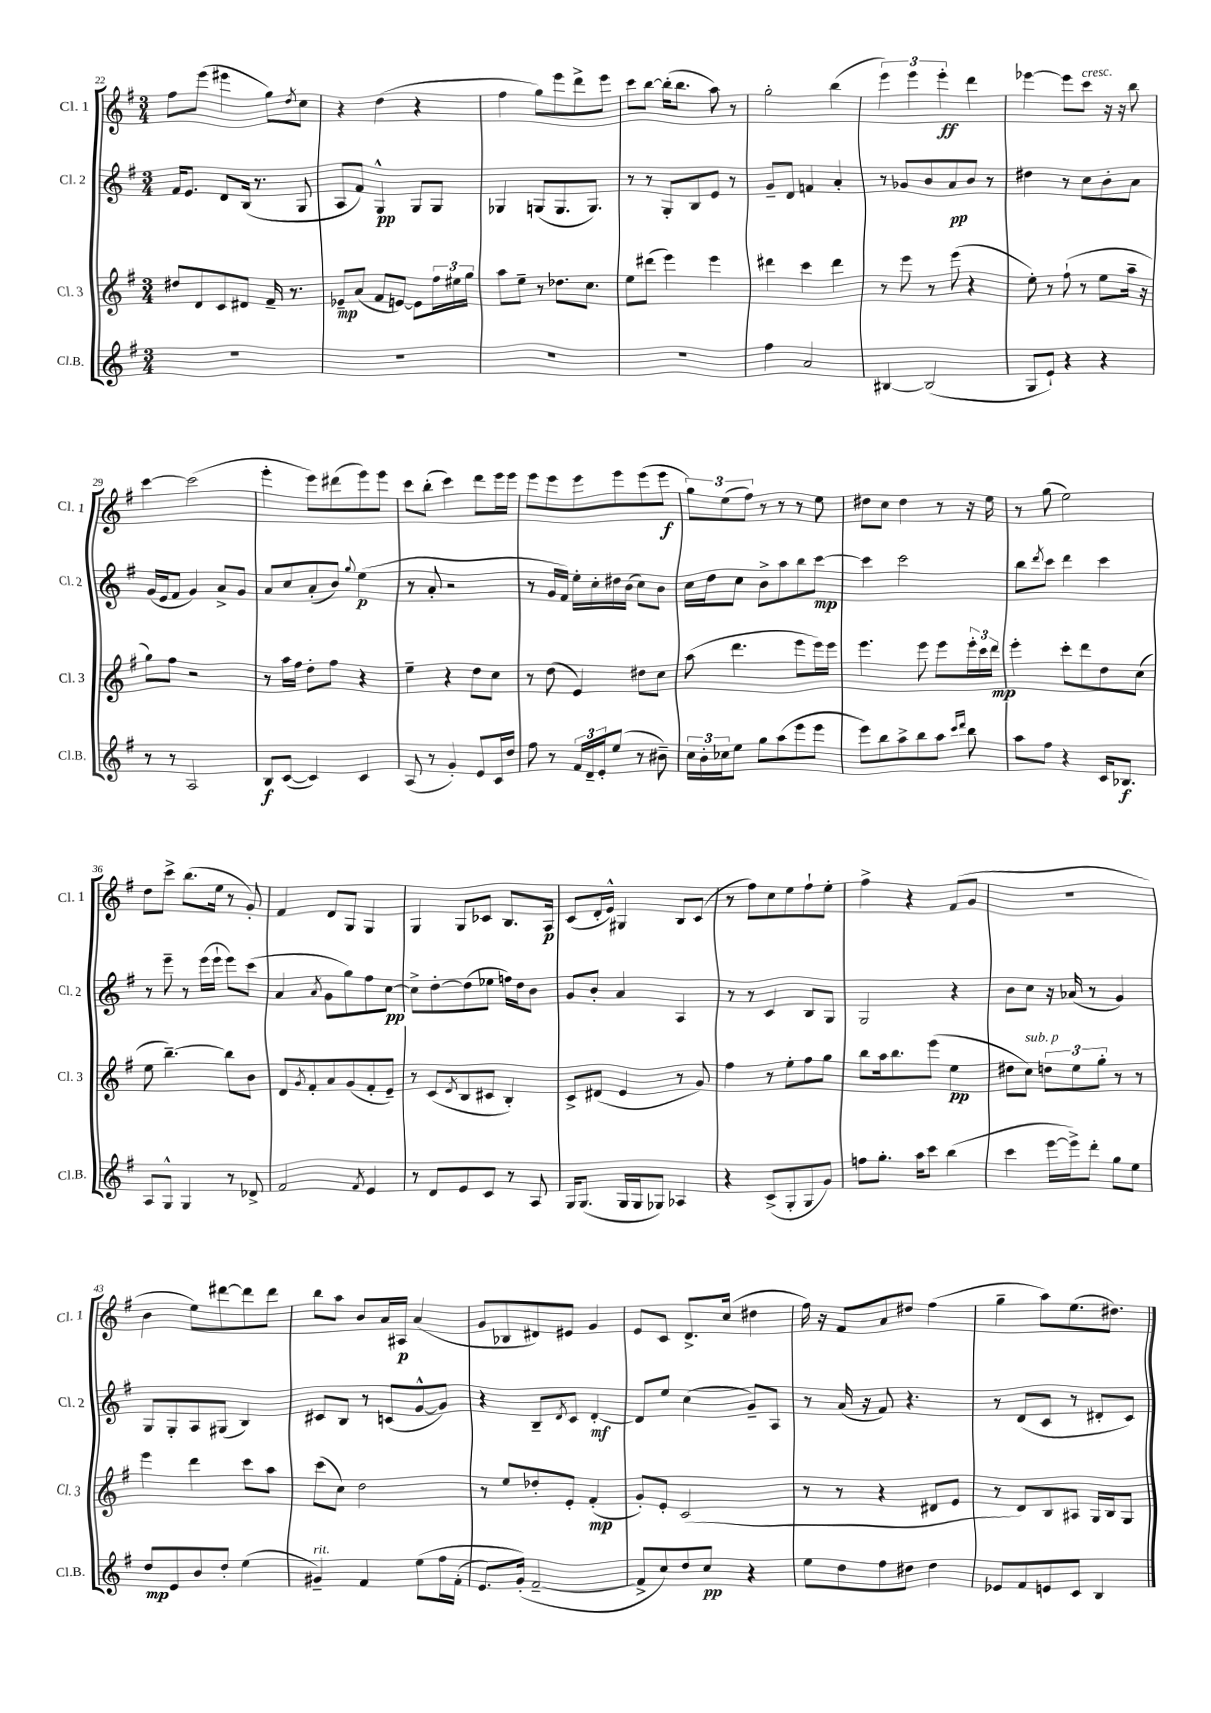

**kern	**kern	**kern	**kern
*staff4	*staff3	*staff2	*staff1
*clefG2	*clefG2	*clefG2	*clefG2
*k[f#]	*k[f#]	*k[f#]	*k[f#]
*M3/4	*M3/4	*M3/4	*M3/4
2.r	8dd#	16f#	8ff#
.	.	8.e	.
.	8d	.	(8eee
.	8c	8d	4eee#
.	8d#	(16B	.
.	.	8.r	.
.	16f#~	.	8gg)
.	8.r	.	.
.	.	.	8qdd
.	.	8G	8cc
=	=	=	=
2.r	8e-~	8A	4r
.	(8a	8f#)	.
.	8f#	4G^^	(4dd
.	[8e)	.	.
.	8e]	8G	4r
.	24ff#	8G	.
.	24ee#	.	.
.	24gg	.	.
=	=	=	=
2.r	8aa	4G-	4ff#
.	8ee~	.	.
.	8r	(8G	8gg)
.	8.dd-	8.G	8eee
.	.	.	8ddd^
.	8.cc	8.G)	.
.	.	.	8eee
=	=	=	=
2.r	8ee	8r	8ccc
.	(8ddd#	8r	[8bb
.	4eee)	8G'	(16bb']
.	.	.	8.bb
.	.	8B	.
.	4eee	8e	8aa)
.	.	8r	8r
=	=	=	=
4ff#	4ddd#	8g~	2gg'
.	.	8d	.
2a	4ccc	4f	.
.	4ddd#	4a'	(4bb
=	=	=	=
[4B#	8r	8r	6eee)
.	8eee	8g-	.
.	.	.	6eee
(2B#]	8r	8b	.
.	.	.	6eee'
.	(8eee	8a	.
.	4r	8b	4ddd
.	.	8r	.
=	=	=	=
8G	8ee')	4dd#	[4eee-
8e`)	8r	.	.
4r	(8ff#`	8r	8eee-]
.	8r	8cc	8ccc
4r	8ee	8b'	16r
.	.	.	16r
.	16aa~	8a	8bb
.	16r	.	.
=	=	=	=
8r	8gg)	(16g	[4ccc
.	.	16e	.
8r	8ff#	8f#	.
2A	2r	4g)	(2ccc]
.	.	8a^	.
.	.	8g	.
=	=	=	=
8B	8r	8a	4eee'
([8c	16aa	8cc	.
.	16ff#	.	.
4c])	8dd'	(8a'	8eee)
.	8ff#	8b)	(8ddd#
.	.	8qqgg	.
4c	4r	(4ee	8eee)
.	.	.	8eee
=	=	=	=
(8A	4ee~	8r	8ccc
8r	.	8a'	(8bb'
4g')	4r	2r	4ccc)
8e	8dd	.	8ddd
16c	8cc	.	16eee
16dd	.	.	16eee
=	=	=	=
8ff#	8r	8r	8eee
8r	(8dd	16g	8eee
.	.	16f#)	.
24f#	4e)	16ee'	8eee
24d~	.	.	.
.	.	16cc'	.
24e'	.	.	.
(8ee	.	16dd#	8eee
.	.	(16b	.
8r	8dd#	8cc)	(8eee
8b#~)	8cc	8b	8eee
=	=	=	=
24cc	(8aa	16cc	12gg)
24b'	.	.	.
.	.	16dd	.
24cc-	.	.	(12ee
8ee	4.ddd	8cc	.
.	.	.	12ff#)
8gg	.	8b^	8r
(8aa	.	8aa	8r
8eee	8eee	8bb	8r
8eee	16eee)	[8ccc	8ee
.	16eee	.	.
=	=	=	=
8eee)	4.eee	4ccc]	8dd#
8bb	.	.	8cc
8aa^	.	2ccc	4dd#
8bb	8eee	.	.
8aa	8eee	.	8r
16qqccc	.	.	.
16qqddd	.	.	.
8bb	24eee'	.	16r
.	24ccc	.	.
.	.	.	16ee
.	24ddd	.	.
=	=	=	=
8aa	4eee'	8bb	8r
.	.	8qddd	.
8ff#	.	8ccc	(8gg
4r	8ccc'	4ddd	2ee)
.	8ddd	.	.
16c	8dd	4ccc	.
8.B-	.	.	.
.	(8cc	.	.
=	=	=	=
8A	8ee	8r	8dd
8G^^	[4.bb~)	8eee~	8ccc^
4G	.	8r	(8.bb
.	.	(16eee	.
.	.	16eee`	16ee
8r	8bb]	8eee)	8r
8d-^	8b	(8ccc	8g')
=	=	=	=
2f#	8d	4a	4f#
.	8qg	.	.
.	8f#'	.	.
.	.	8qa	.
.	8a	8g	8d
.	(8g	8gg)	8G
8qf#	.	.	.
4e	8f#'	8ff#	4G
.	8e~)	[8cc	.
=	=	=	=
8r	8r	8cc^]	4G
8d	(8c	[8dd'	.
.	8qd	.	.
8e	8B	(8dd]	8G
8c	8c#	8ee-	8c-
8r	4B')	16ff)	8.B
.	.	16dd	.
8A	.	8b	.
.	.	.	16A
=	=	=	=
16G	8c^	8g	(8c
(8.G	.	.	.
.	(8d#	8b'	16d'
.	.	.	16e^^)
16G	4e	4a	4G#
16G	.	.	.
8G-)	.	.	.
4A-	8r	4A	8B
.	8g)	.	(8c
=	=	=	=
4r	4ff#	8r	8r
.	.	8r	8ff#)
(8c^	8r	4c	8cc
8G'	8ee'	.	8ee
8G	8ff#	8B	8ff#`
8g)	8gg	8G	8ee'
=	=	=	=
8ff	8bb	2G	4ff#^
8.gg'	16aa	.	.
.	8.bb	.	.
.	.	.	4r
16aa	.	.	.
8ccc	(8eee	.	.
(4bb	4ee	4r	(8f#
.	.	.	8g
=	=	=	=
4ccc	8dd#	8b	2.r
.	8cc)	8cc	.
[16eee	12dd	16r	.
16eee^])	.	(16a-	.
.	12ee	.	.
8ddd'	.	8r	.
.	12gg'	.	.
8gg	8r	4g)	.
8ee	8r	.	.
=	=	=	=
8dd	4eee	8G	4b
8e	.	8G'	.
8b	4ddd	8A	8ee)
8dd'	.	(8G#	[8ddd#
(4ee	8ccc	4B)	8ddd#]
.	8aa	.	8ddd#
=	=	=	=
4g#~)	(8ccc	8c#	8bb
.	8cc)	8B	8aa
4f#	2dd	8r	8b
.	.	(8c	16a
.	.	.	16A#
&(8ee	.	[8g^^	(4a
16ff#	.	8g])	.
(16f#'	.	.	.
=	=	=	=
8.e)	8r	4r	8g
.	8ee	.	8B-
(16g'&)	.	.	.
[2f#~	8dd-'	8B~	8d#)
.	.	8qd	.
.	8e'	8c	8e#
.	(4f#'	[4d'	4g
=	=	=	=
8f#^]	8g')	8d]	8e
8cc)	8e'	8ee	8c
8dd	(2c	(4cc	8.d^
8cc	.	.	.
.	.	.	(16cc
4r	.	8g~)	4dd#
.	.	8A	.
=	=	=	=
8ee	8r	8r	16ff#)
.	.	.	16r
8dd	8r	(16a	8f#
.	.	16r	.
8ff#	4r	8f#)	8a
8dd#	.	4.r	8dd#
4dd#	8d#	.	(4ff#
.	8e	.	.
=	=	=	=
8e-	8r	8r	4gg~
8f#	8d)	(8d	.
8e	8B	8c	8aa)
8c	8A#	8r	(8.ee
4B	16G	8d#'	.
.	16B	.	8.dd#)
.	8G	8c)	.
==	==	==	==
*-	*-	*-	*-
